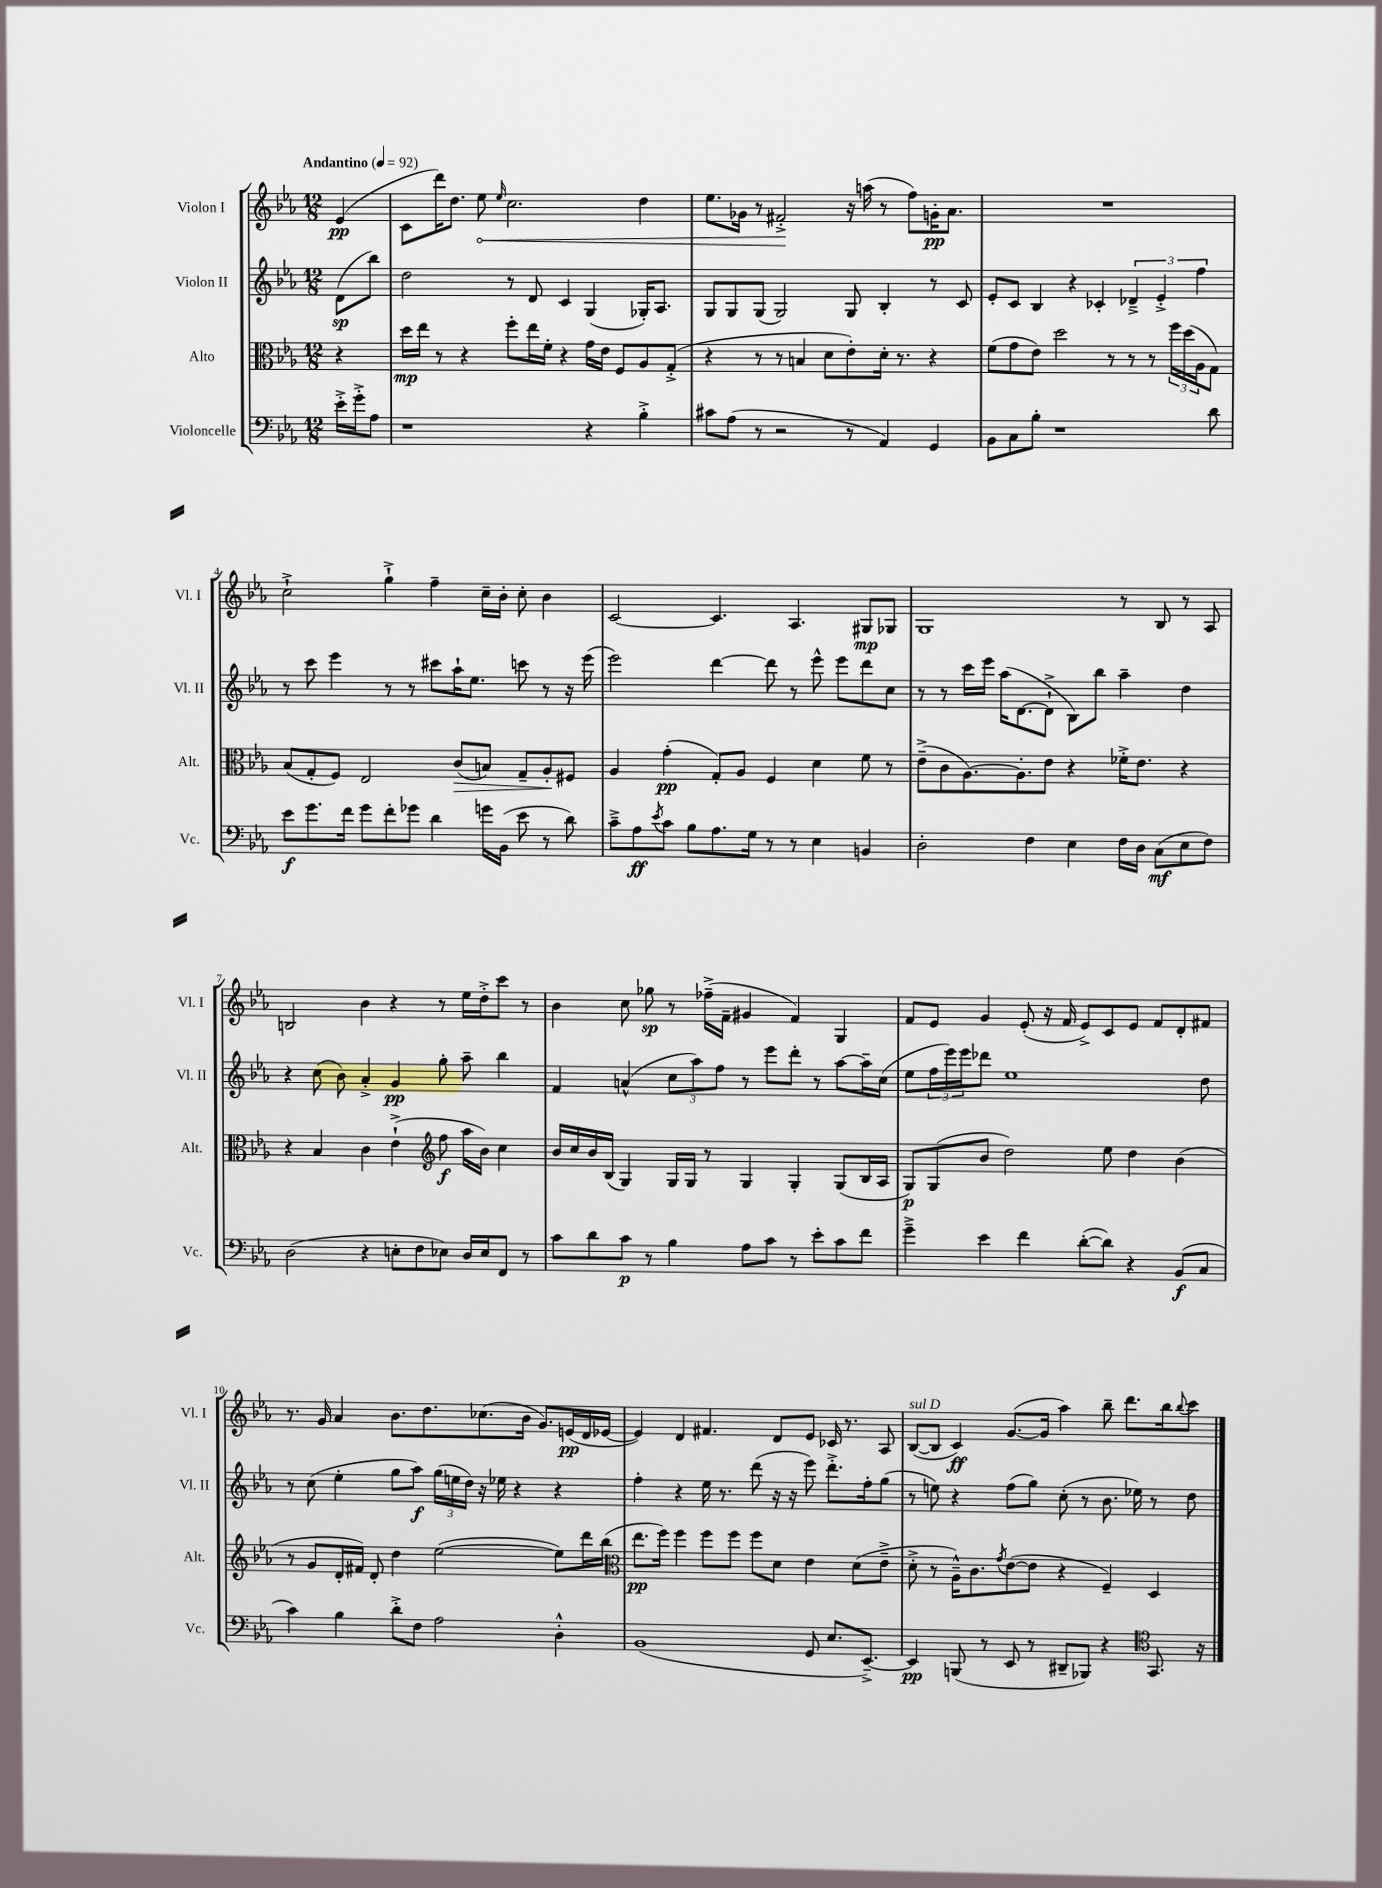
<<
\new StaffGroup <<
\new Staff = "s0" \with { instrumentName = "Violon I" shortInstrumentName = "Vl. I" } {
    \clef treble \key ees \major \numericTimeSignature \time 12/8 \partial 4 \tempo "Andantino" 4 = 92
    ees'4\pp( |
    c'8 d'''16) d''8. \once \override Hairpin.circled-tip = ##t ees''8\< \grace { ees''16 } c''2. d''4 |
    ees''8. ges'16 r8 fis'2-.->\! r16 a''16( r8 f''8) g'16-.\pp aes'8. |
    R1. |
    c''2-!-> g''4-!-> f''4-- c''16-- bes'16-. c''8-. bes'4 |
    c'2~ c'4. aes4. gis8\mp ges8 |
    g1 r8 bes8 r8 aes8 |
    b2 bes'4 r4 r8 ees''16 d''16-.-> c'''8 r8 |
    bes'4 c''8 ges''8\sp r8 fes''16--->( f'16-- gis'4 f'4) g4 |
    f'8 ees'8 g'4 ees'8-.( r16 f'16 ees'8->) c'8 ees'8 f'8 d'8-. fis'8 |
    r8. g'16 aes'4 bes'8. d''8. ces''8.( bes'16 g'8.) e'16\pp( d'16 ees'16~ |
    ees'4) d'4 fis'4. d'8 ees'8 ces'16 r8. aes8 |
    bes8~^\markup { \italic "sul D" }( bes8 c'4\ff) g'8.~( g'16 aes''4) bes''8-- d'''8. bes''16 \appoggiatura { bes''8 } c'''8 \bar "|." |
}
\new Staff = "s1" \with { instrumentName = "Violon II" shortInstrumentName = "Vl. II" } {
    \clef treble \key ees \major \numericTimeSignature \time 12/8 \partial 4
    d'8\sp( bes''8) |
    d''2 r8 d'8 c'4 g4( ges16-.) aes8. |
    g8 g8 g8( g2) g8 bes4-. r8 c'8 |
    ees'8-. c'8 bes4 r4 ces'4-. \tuplet 3/2 { des'4---> ees'4-.-> f''4 } |
    r8 c'''8 ees'''4 r8 r8 cis'''8 aes''16-! ees''8. c'''8 r8 r16 ees'''16( |
    ees'''2) d'''4~ d'''8 r8 ees'''8-^ ees'''8 d'''8 c''8 |
    r8 r8 c'''16 ees'''16 aes''16( d'8.~ d'8-!-> bes8) bes''8 aes''4-- d''4 |
    r4 c''8( bes'8) aes'4-.-> g'4\pp g''8-. aes''8-- bes''4 |
    f'4 a'4-^( \tuplet 3/2 { c''8 aes''8) f''8 } r8 ees'''8 d'''8-. r8 aes''8~ aes''16-- c''16( |
    ees''8 \tuplet 3/2 { f''16 ees'''16) ees'''16 } des'''8 ees''1 d''8 |
    r8 c''8( ees''4-. g''8 aes''8\f) \tuplet 3/2 { g''16( e''16 d''16) } r16 ees''16 r4 r4 |
    f''4-. r4 ees''16 r8. d'''8( r16 r16 ees'''8) d'''8.-.-> f''16-. g''8( |
    r8 e''8) r4 f''8( g''8) c''8-.( r8 bes'8. ees''16) r8 d''8 \bar "|." |
}
\new Staff = "s2" \with { instrumentName = "Alto" shortInstrumentName = "Alt." } {
    \clef alto \key ees \major \numericTimeSignature \time 12/8 \partial 4
    r4 |
    d''16\mp ees''16 r8 r4 f''8-. ees''16 f'16-. r4 g'16 ees'16 f8 aes8 g8-.->( |
    r4 r8 r8 b4 d'8 ees'8-.) d'16-. r8. r4 |
    f'8( g'8 ees'8) d''2 r8 r8 r8 \tuplet 3/2 { f''16 d''16( aes16 } g8) |
    bes8( g8-. f8) ees2 c'8\>( b8) g8-- aes8-.\! fis8 |
    aes4 g'4-.\pp( g8-.) aes8 f4 d'4 f'8 r8 |
    ees'8--->( c'8 aes8.~) aes8.-. ees'8 r4 fes'16-.-> ees'8. r4 |
    r4 bes4 c'4 ees'4-!->( \clef treble f''8\f aes''16 bes'16) c''4 |
    bes'16 c''16 bes'16 bes16( g4) g16 g16 r8 g4 g4-. g8( bes16 aes16 |
    g8\p) g8( bes'8 d''2) ees''8 d''4 bes'4( |
    r8 g'8 d'16-. fis'16) d'8-. d''4 ees''2~( ees''8) d'''16 bes''16( |
    \clef alto ees''8.\pp f''16) f''4 f''8 f''8 f''8 d'8 ees'4 d'8( ees'8---> |
    d'8-.-> r8 aes16---^) c'8. \acciaccatura { g'8 } ees'8~( ees'8 r4 f4--) d4 \bar "|." |
}
\new Staff = "s3" \with { instrumentName = "Violoncelle" shortInstrumentName = "Vc." } {
    \clef bass \key ees \major \numericTimeSignature \time 12/8 \partial 4
    ees'16-.-> g'16-.-> aes8 |
    r1 r4 bes4-.-> |
    cis'8 aes8( r8 r2 r8 aes,4) g,4 |
    bes,8 c8 bes8-. r1 d'8 |
    ees'8\f g'8. f'16 g'8 f'8-. ges'8 d'4 g'16 bes,16( ees'8 r8 d'8) |
    c'8---> aes8\ff \acciaccatura { ees'8 } c'8 bes8 aes8. g16 r8 r8 ees4 b,4 |
    d2-. f4 ees4 f16 d16 c8\mf( ees8 f8) |
    d2( r4 e8-. f8 ees8) d16 ees16 f,8 r8 |
    c'8 d'8 c'8\p r8 bes4 aes8 c'8 r8 ees'8-. c'8 f'8 |
    g'4---> ees'4 f'4 d'8~-.( d'8) r4 bes,8\f( c8 |
    c'4) bes4 d'8-.-> f8 aes2 d4-.-^ |
    bes,1( g,8 ees8. ees,8.~--->) |
    ees,4\pp b,,8( r8 ees,8 r8 dis,8-- bes,,8) r4 \clef tenor g,8. r16 \bar "|." |
}
>>
>>
